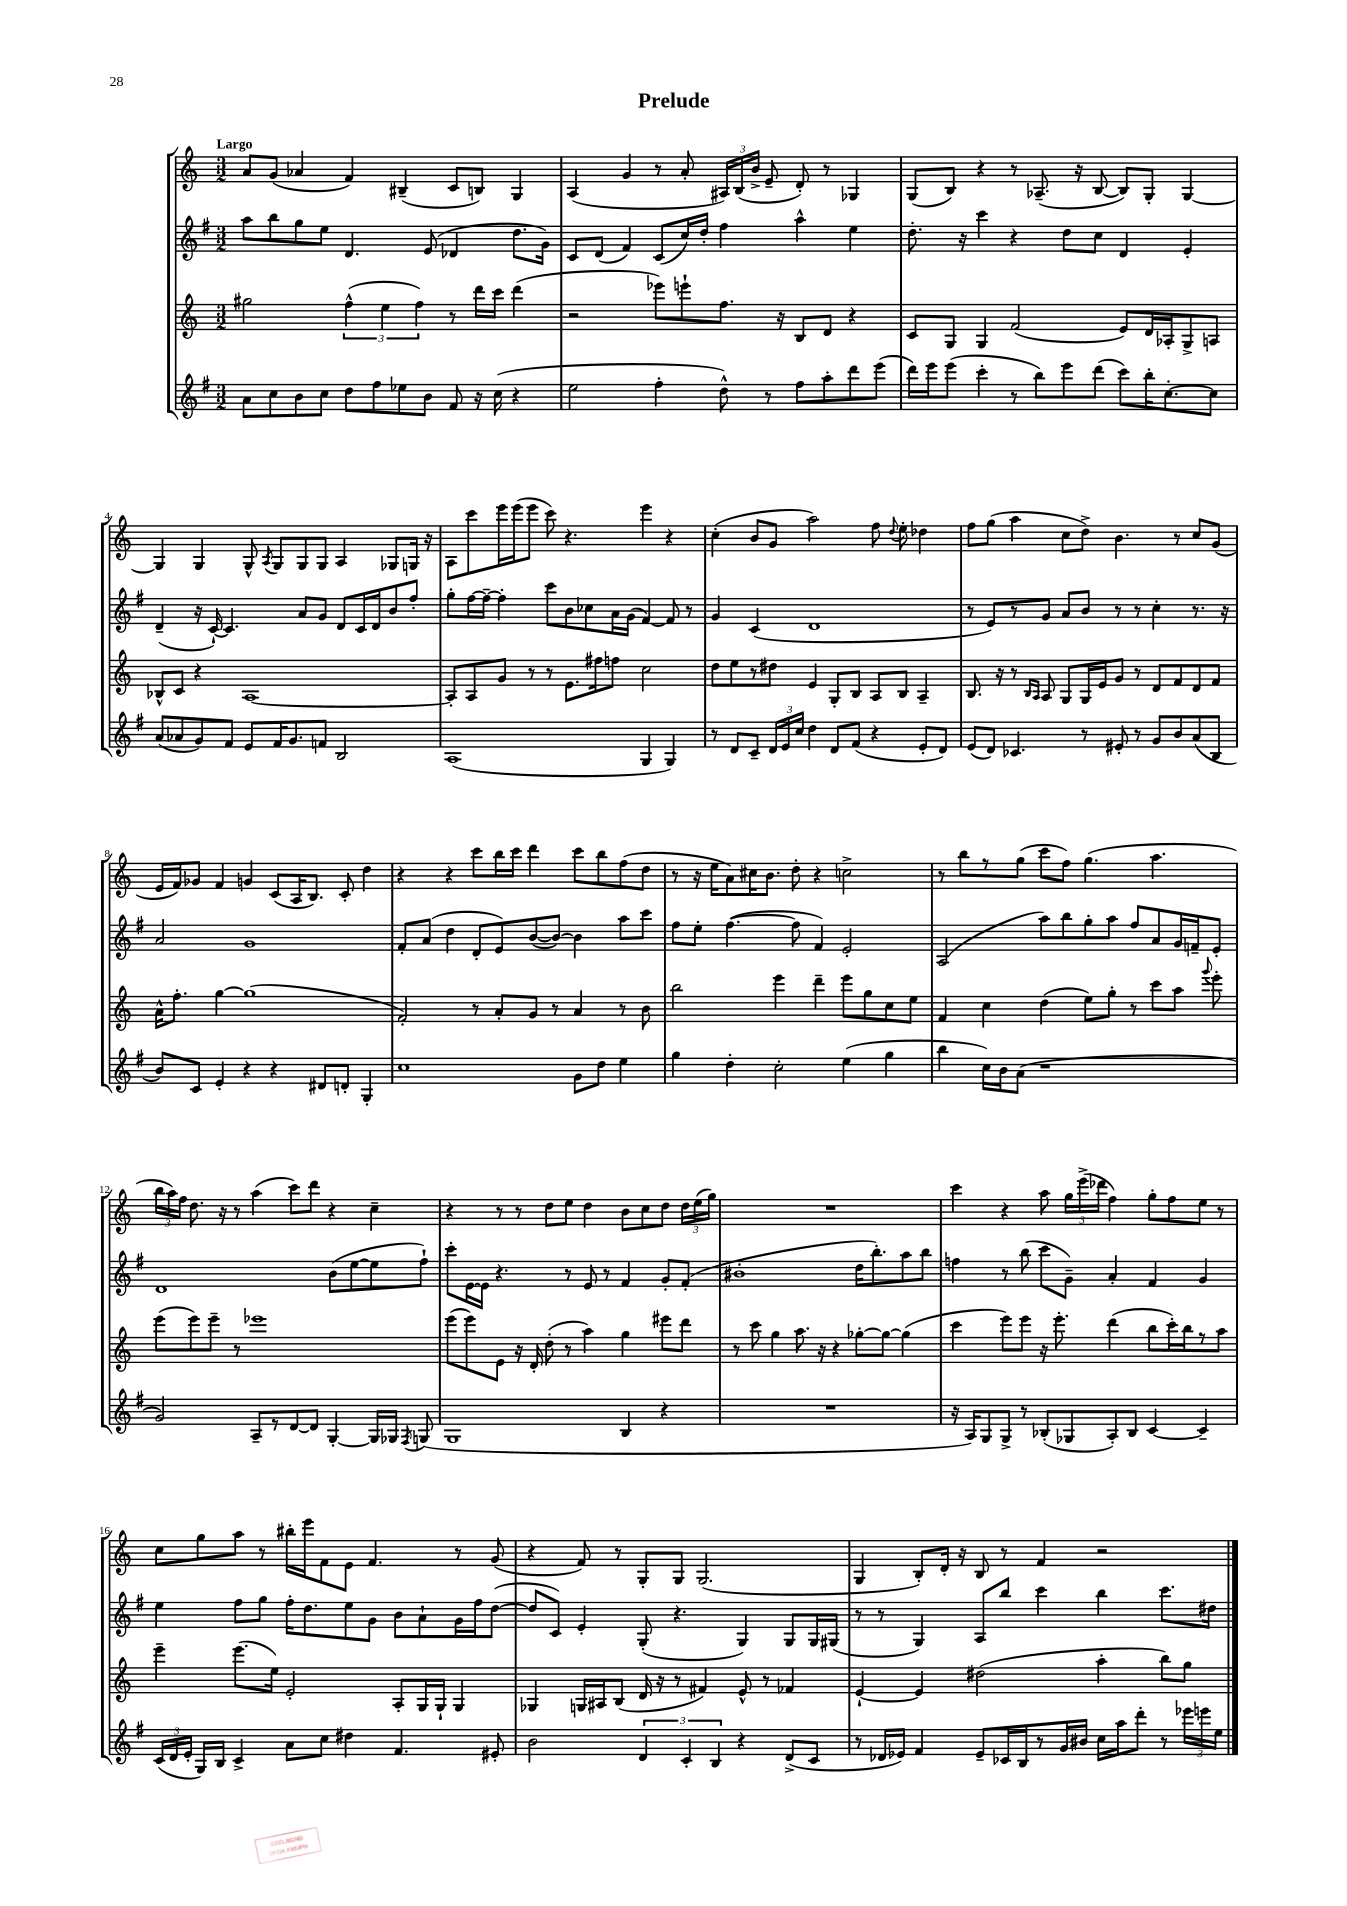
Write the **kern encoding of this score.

**kern	**kern	**kern	**kern
*part4	*part3	*part2	*part1
*staff4	*staff3	*staff2	*staff1
*clefG2	*clefG2	*clefG2	*clefG2
*k[f#]	*k[]	*k[f#]	*k[]
*M3/2	*M3/2	*M3/2	*M3/2
=1	=1	=1	=1
!	!	!	!LO:TX:a:B:t=Largo
8a\L	2gg#X\	8aa\L	8a/L
8cc\	.	8bb\	(8g/J
8b\	.	8gg\	4a-X/
8cc\J	.	8ee\J	.
8dd\L	(6ff^^\	4.d/	4f/)
8ff#\	.	.	.
.	6ee\	.	.
8ee-X\	.	.	(4B#X~/
.	6ff\)	.	.
8b\J	.	(8e/	.
8f#/	8r	4d-X/	8c/L
16r	16ddd\LL	.	8Bn/J)
(16cc\	16ccc\JJ	.	.
4r	(4ddd\	8.dd\L	4G/
.	.	16g\Jk)	.
=2	=2	=2	=2
2ee\	2r	8c/L	(4A/
.	.	(8d/J	.
.	.	4f#/)	4g/
4ff#'\	8eee-X\L)	(8c/L	8r
.	8eeen`\	16cc/L)	8a'/
.	.	16dd'/JJ	.
8dd^^\)	8.ff\J	4ff#\	24A#X/LL)
.	.	.	(24B/
.	.	.	24b^/JJ
8r	.	.	8e~/
.	16r	.	.
8ff#\L	8B/L	4aa^^\	8d'/)
8aa'\	8d/J	.	8r
8ddd\	4r	4ee\	4G-X/
(8eee\J	.	.	.
=3	=3	=3	=3
16ddd\LL)	8c/L	8.dd'\	(8G/L
16eee\J	.	.	.
(8eee\J	8G/J	.	8B/J)
.	.	16r	.
4ccc'\	4G/	4ccc\	4r
8r	(2f/	4r	8r
8bb\L)	.	.	(8.A-X~/
8eee\	.	8dd\L	.
.	.	.	16r
(8ddd\J	.	8cc\J	[8B/
8ccc\L)	8e/L)	4d/	8B/L])
16bb'\K	16d/L	.	8G'/J
[8.cc'\	16A-X'/J	.	.
.	8G^/	4e'/	[4G/
8cc\J]	8An/J	.	.
!!LO:LB:g=z
=4	=4	=4	=4
(8a/L	8B-X^^/L	(4d~/	4G/]
8a-X/	8c/J	.	.
8g/)	4r	16r	4G/
.	.	[16c`/)	.
8f#/J	.	4.c/]	.
8e/L	[1A	.	8G^^/
.	.	.	8qA/
16f#/K	.	.	8G/L
8.g/	.	.	.
.	.	8a/L	8G/
8fn/J	.	8g/J	8G/J
2B/	.	8d/L	4A/
.	.	16c/L	.
.	.	16d/J	.
.	.	8b/	8G-X/L
.	.	8ff#'/J	16Gn/Jk
.	.	.	16r
=5	=5	=5	=5
(1A	8A'/L]	8gg'\L	8A\L
.	8A/	[16ff#\L	8ccc\
.	.	16ff#~\JJ_	.
.	8g/J	4ff#'\]	16eee\L
.	.	.	(16eee\J
.	8r	.	8eee\J
.	8r	8ccc\L	8ccc\)
.	8.e\L	8b\	4.r
.	.	8cc-X\	.
.	16ff#X\k	.	.
.	8ffn\J	16a\L	.
.	.	(16g\JJ	.
4G/	2cc\	[4f#/)	4eee\
4G/)	.	8f#/]	4r
.	.	8r	.
=6	=6	=6	=6
8r	8dd\L	4g/	(4cc'\
8d/L	8ee\	.	.
8c~/J	8r	(4c/	8b/L
24d/LL	8dd#X\J	.	8g/J
24e/	.	.	.
24cc/JJ	.	.	.
4dd\	4e/	1d	2aa\)
8d/L	8G'/L	.	.
(8f#/J	8B/J	.	.
4r	8A/L	.	8ff\
.	.	.	8qqdd/
.	8B/J	.	8ee'\
8e'/L	4A~/	.	4dd-X\
8d/J)	.	.	.
=7	=7	=7	=7
(8e/L	8.B/	8r	8ff\L
8d/J)	.	8e/L)	(8gg\J
.	16r	.	.
4.c-X/	8r	8r	4aa\
.	16qqB/LL	.	.
.	16qqA/JJ	.	.
.	8A/	8g/J	.
.	8G/L	8a/L	8cc\L
8r	16G/L	8b/J	8dd^\J)
.	16e/J	.	.
8e#X'/	8g/J	8r	4.b\
8r	8r	8r	.
8g/L	8d/L	4cc'\	.
8b/	8f/	.	8r
(8a/	8d/	8.r	8cc/L
8B/J	8f/J	.	(8g/J
.	.	16r	.
!!LO:LB:g=z
=8	=8	=8	=8
8b/L)	16a^^\KL	2a/	16e/LL
.	8.ff'\J	.	16f/J)
8c/J	.	.	8g-X/J
4e'/	[4gg\	.	4f/
4r	(1gg]	1g	4gn/
4r	.	.	(8c/L
.	.	.	16A/K
.	.	.	8.B/J)
8d#X/L	.	.	.
8dn'/J	.	.	8c'/
4G'/	.	.	4dd\
=9	=9	=9	=9
1cc	2f'/)	8f#'/L	4r
.	.	(8a/J	.
.	.	4dd\	4r
.	8r	8d'/L	8ccc\L
.	8a'/L	8e/)	16bb\L
.	.	.	16ccc\JJ
.	8g/J	([8b/	4ddd\
.	8r	8b/J_)	.
8g\L	4a/	4b\]	8ccc\L
8dd\J	.	.	8bb\
4ee\	8r	8aa\L	(8ff\
.	8b\	8ccc\J	8dd\J
=10	=10	=10	=10
4gg\	2bb\	8ff#\L	8r
.	.	8ee'\J	16r
.	.	.	16ee\KL
4dd'\	.	([4.ff#\	8a\)
.	.	.	16cc#X\K
.	.	.	8.b\J
2cc'\	4eee\	.	.
.	.	8ff#\]	8dd'\
.	4ddd~\	4f#/)	4r
(4ee\	8eee\L	2e'/	2ccn^\
.	8gg\	.	.
4gg\	8cc\	.	.
.	8ee\J	.	.
=11	=11	=11	=11
4bb\	4f/	(2A/	8r
.	.	.	8bb\L
16cc\LL)	4cc\	.	8r
16b\J	.	.	.
(8a\J	.	.	(8gg\J
1r	(4dd\	8aa\L)	8ccc\L
.	.	8bb\	8ff\J)
.	8ee\L)	8gg'\	(4.gg\
.	8gg'\J	8aa\J	.
.	8r	8ff#/L	.
.	8ccc\L	8a/	4.aa\
.	8aa\J	16g/L	.
.	.	16fn~/J	.
.	8qqggg/	.	.
.	8eee'\	8e'/J	.
!!LO:LB:g=z
=12	=12	=12	=12
2g/)	(8eee\L	1d	24bb\LL
.	.	.	24aa\)
.	.	.	24ff\JJ
.	8eee\)	.	8.dd\
.	8eee~\J	.	.
.	.	.	16r
.	8r	.	8r
8A~/L	1eee-X	.	(4aa\
8r	.	.	.
[8d/	.	.	8ccc\L)
8d/J]	.	.	8ddd\J
[4G'/	.	(8b\L	4r
.	.	[8ee\	.
16G/LL]	.	8ee\]	4cc~\
16G-X/JJ	.	.	.
8qF#/	.	.	.
(8Gn/	.	8ff#`\J)	.
=13	=13	=13	=13
1G	(8eee\L	8ccc'\L	4r
.	8eee\)	[16e\L	.
.	.	16e\JJ]	.
.	8e\J	4.r	8r
.	16r	.	8r
.	16d'/	.	.
.	(8dd'\	.	8dd\L
.	8r	8r	8ee\J
.	4aa\)	8e/	4dd\
.	.	8r	.
4B/	4gg\	4f#/	8b\L
.	.	.	8cc\
4r	8eee#X\L	8g'/L	8dd\J
.	8ddd\J	(8f#'/J	24dd\LL
.	.	.	(24ee\
.	.	.	24gg\JJ)
=14	=14	=14	=14
1.r	8r	1b#X'	1.r
.	8ccc\	.	.
.	4gg\	.	.
.	8.aa\	.	.
.	16r	.	.
.	4r	.	.
.	[8gg-X'\L	16dd\KL	.
.	.	8.bb'\)	.
.	8gg-\J_	.	.
.	(4gg-\]	8aa\	.
.	.	8bb\J	.
=15	=15	=15	=15
16r	4ccc\	4ffn\	4ccc\
16A/KL)	.	.	.
8G/	.	.	.
8G^/J	8eee\L)	8r	4r
8r	8eee\J	(8bb\	.
(8B-X'/L	16r	8ccc\L	8aa\
.	8.eee'\	.	.
8G-X/	.	8g~\J)	24gg\LL
.	.	.	(24eee^\
.	.	.	24ddd-X\JJ
8A'/)	(4ddd\	4a'/	4ff\)
8B-/J	.	.	.
[4c/	8bb\L	4f#/	8gg'\L
.	16ccc'\L)	.	8ff\
.	16bb\J	.	.
4c~/]	8r	4g/	8ee\J
.	8aa\J	.	8r
!!LO:LB:g=z
=16	=16	=16	=16
(24c/LL	4eee~\	4ee\	8cc\L
24d/	.	.	.
24e'/JJ	.	.	.
16G/LL)	.	.	8gg\
16B/JJ	.	.	.
4c^/	(8.eee\L	8ff#\L	8aa\J
.	.	8gg\J	8r
.	16ee\Jk)	.	.
8a\L	2e'/	16ff#'\KL	16bb#X'\LL
.	.	8.dd\	16eee\J
8cc\J	.	.	8f\
4dd#X\	.	8ee\	8e\J
.	.	8g\J	4.f/
4.f#/	8A'/L	8b\L	.
.	16G/L	8a`\	.
.	16G`/JJ	.	.
.	4G/	16g\L	8r
.	.	16ff#\J	.
8e#X'/	.	([8dd\J	(8g/
=17	=17	=17	=17
2b\	4G-X/	8dd/L]	4r
.	.	8c/J)	.
.	16Gn/LL	4e'/	8f/)
.	16A#X/J	.	.
.	(8B/J	.	8r
6d/	16d/	(8G'/	8G'/L
.	16r	.	.
.	8r	4.r	8G/J
6c'/	.	.	.
.	4f#X/)	.	(2.G/
6B/	.	.	.
4r	8e^^/	4G/)	.
.	8r	.	.
(8d^/L	4f-X/	8G/L	.
8c/J	.	16G/L	.
.	.	(16G#X/JJ	.
=18	=18	=18	=18
8r	[4e`/	8r	4G/
16d-X/LL	.	8r	.
16e-X/JJ)	.	.	.
4f#/	4e/]	4G/)	8B'/L)
.	.	.	16d'/Jk
.	.	.	16r
8e-~/L	(2dd#X\	8A/L	8B/
16c-X/L	.	8bb/J	8r
16B/J	.	.	.
8r	.	4ccc\	4f/
16g/L	.	.	.
16b#X/JJ	.	.	.
16cc\LL	4aa'\	4bb\	2r
16aa\J	.	.	.
8ddd'\J	.	.	.
8r	8bb\L)	8.ccc\L	.
24eee-X\LL	8gg\J	.	.
24eeen\	.	.	.
.	.	16dd#X\Jk	.
24ee\JJ	.	.	.
==	==	==	==
*-	*-	*-	*-
